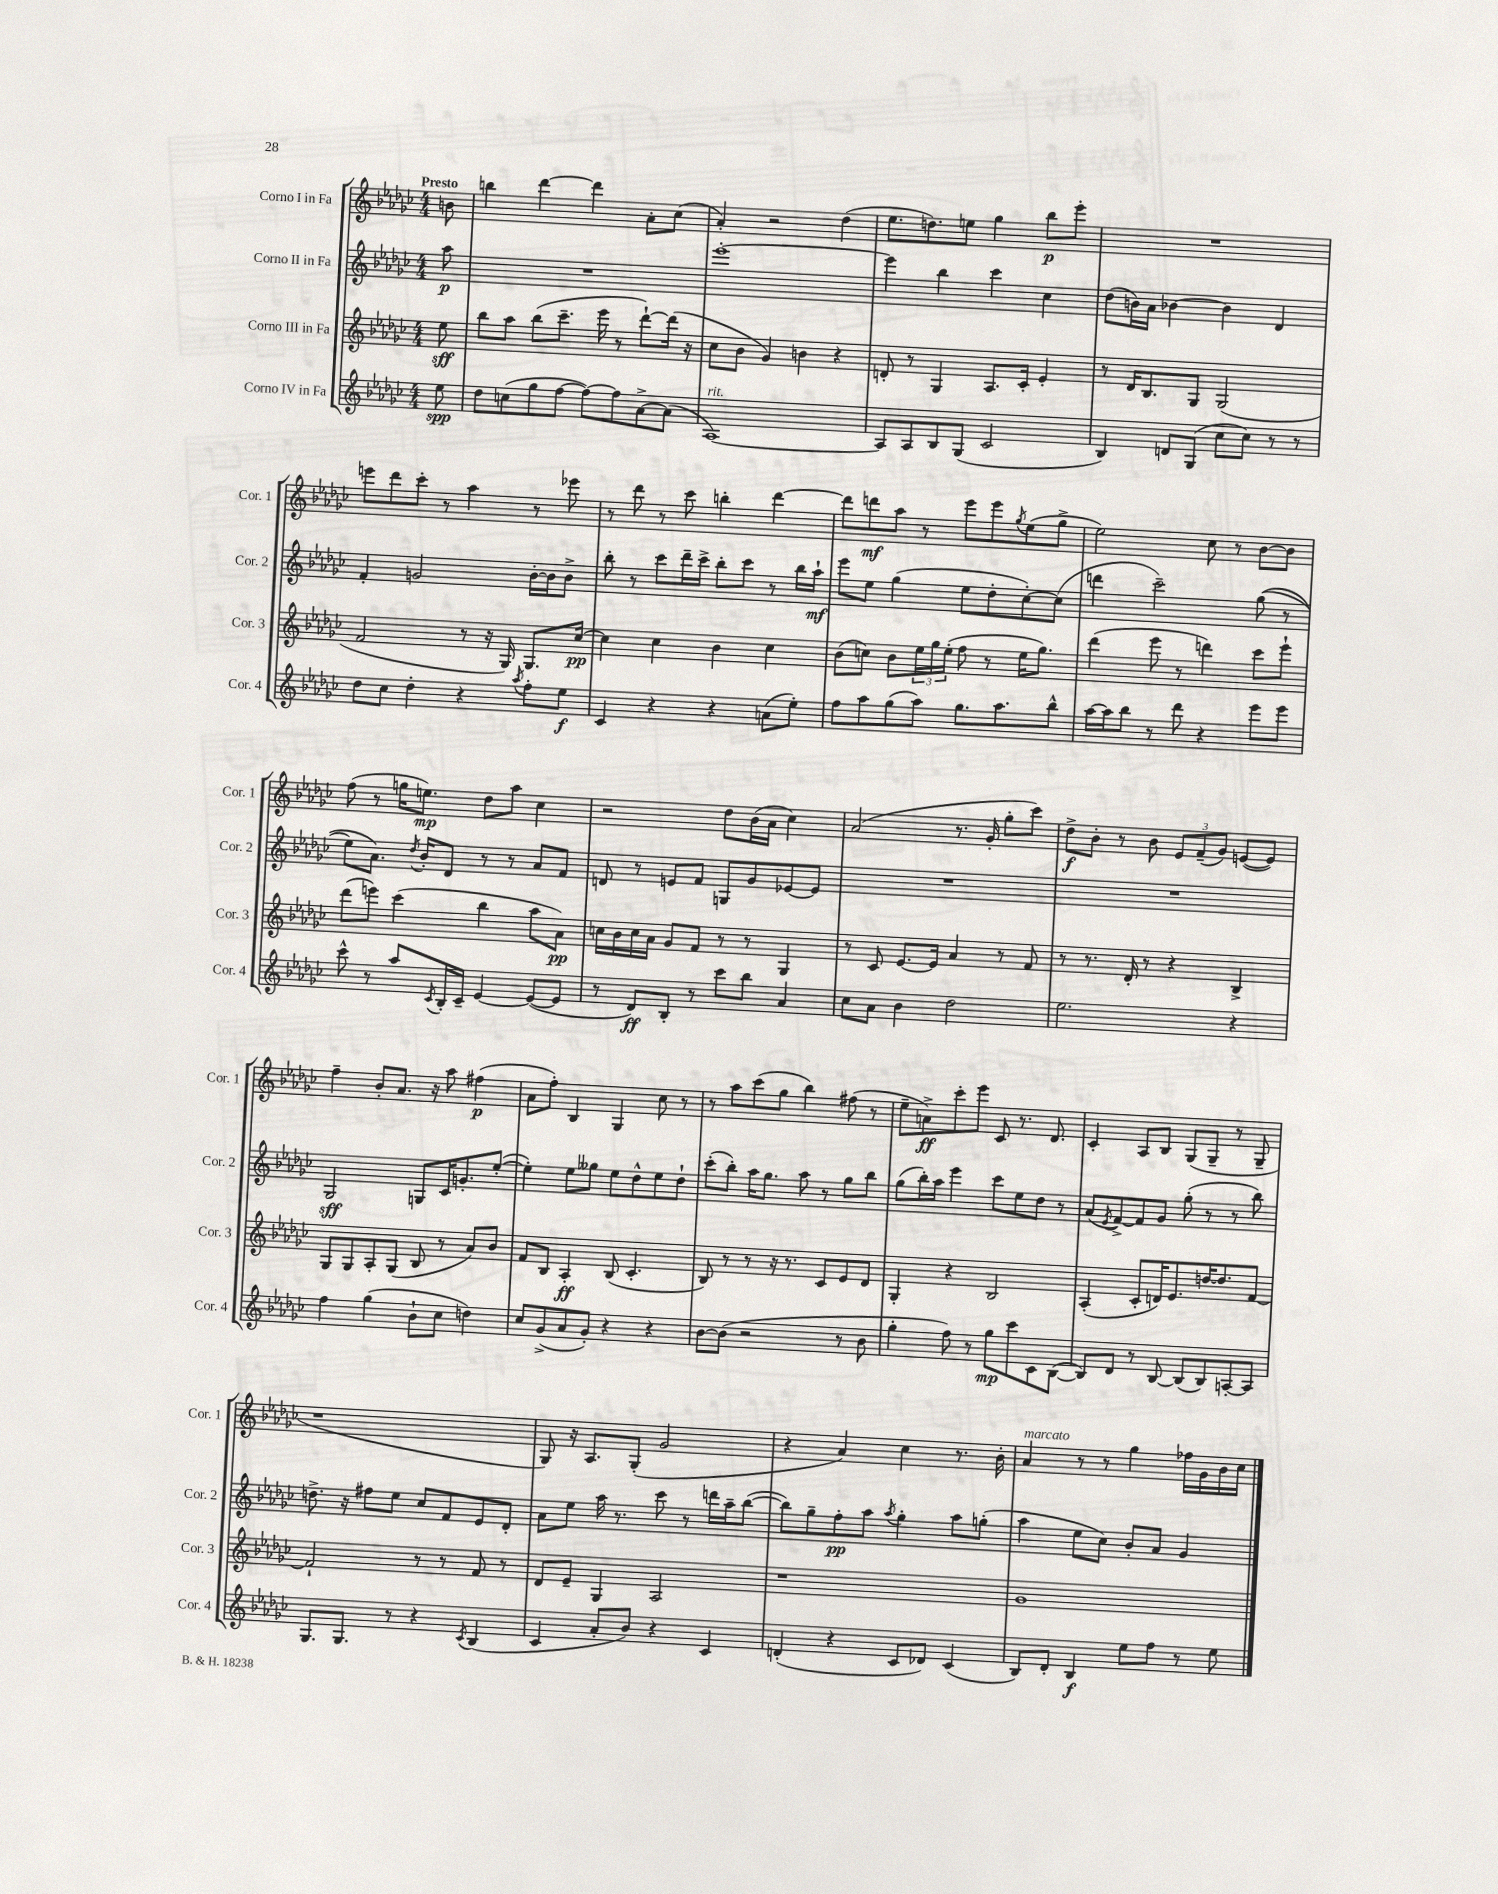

**kern	**kern	**kern	**kern
*staff4	*staff3	*staff2	*staff1
*clefG2	*clefG2	*clefG2	*clefG2
*k[b-e-a-d-g-c-]	*k[b-e-a-d-g-c-]	*k[b-e-a-d-g-c-]	*k[b-e-a-d-g-c-]
*M4/4	*M4/4	*M4/4	*M4/4
8ee-	8ee-	8aa-	8b
=	=	=	=
8dd-	8bb-	1r	4bb
(8cc	8aa-	.	.
8gg-	(8bb-	.	[4ddd-
[8ff	8.ccc-~	.	.
8ff_)	.	.	4ddd-]
.	16eee-	.	.
8ff]	8r	.	.
[8a-^	[8ddd-`)	.	8a-'
(8a-]	(16ddd-]	.	(8cc-
.	16r	.	.
=	=	=	=
[1A-)	8cc-	[1eee-'	4a-')
.	8b-	.	.
.	4g-)	.	2r
.	4b	.	.
.	4r	.	(4dd-
=	=	=	=
8A-]	8d'	4eee-]	8.ee-
8A-	8r	.	.
.	.	.	8.dd)
8B-	4G-	4bb-	.
(8G-	.	.	8ee
2c-	8.A-	4ccc-	4gg-
.	16c-'	.	.
.	4e-'	4cc-	8bb-
.	.	.	8eee-'
=	=	=	=
4B-)	8r	(8dd-	1r
.	16d-	16b)	.
.	8.B-	16a-	.
8d	.	[4b-	.
(8G-	8G-	.	.
8cc-	(2G-	4b-]	.
8cc-)	.	.	.
8r	.	4d-	.
8r	.	.	.
=	=	=	=
8dd-	2f	4f'	8eee
8cc-	.	.	8ddd-
4dd-'	.	2g	8ccc-'
.	.	.	8r
4r	8r	.	4aa-
.	16r	.	.
.	16G-)	.	.
8qaa-	.	.	.
8ff'	8.G-	[16b-'	8r
.	.	16b-]	.
8ee-	.	8b-^	8eee-
.	[16cc-	.	.
=	=	=	=
4c-	4cc-]	8bb-'	8r
.	.	8r	8ddd-
4r	4cc-	8ccc-	8r
.	.	16ddd-~	8ccc-
.	.	16ccc-^	.
4r	4b-	8bb-'	4bb'
.	.	8ccc-	.
(8a	4cc-	8r	[4ddd-
8ee-')	.	16bb-	.
.	.	16aa-`	.
=	=	=	=
8ff	(8b-	8eee-	8ddd-]
8aa-	8cc)	8ee-	8ddd
(8gg-	8b-	(4gg-	8aa-
8aa-)	24ee-	.	8r
.	24gg-	.	.
.	(24ee-'	.	.
8.gg-	8ff	8ee-	8eee-
.	8r	8dd-'	8eee-
8.aa-	.	.	.
.	.	.	8qgg-
.	16ee-	[8cc-')	(8ee-
.	8.gg-)	.	.
8bb-^^	.	(8cc-]	8gg-^
=	=	=	=
[16aa-	(4ddd-	4ddd	2ee-)
16aa-]	.	.	.
8bb-	.	.	.
8r	8eee-	2ccc-~)	.
8ddd-	8r	.	.
4r	4ddd)	.	8cc-
.	.	.	8r
8eee-	8ccc-	&((8gg-	[8b-
8eee-	8eee-`	8r	8b-]
=	=	=	=
8ccc-^^	(8ddd-	8ee-)	(8ff
8r	8eee)	8.a-&)	8r
8aa-	(4ccc-	.	16gg
.	.	8qdd-	.
.	.	16b-'	8.ee)
8qc-	.	.	.
16B-'	.	8d-	.
16c-~	.	.	.
[4e-	4bb-	8r	8dd-
.	.	8r	8aa-
(8e-_	8aa-	8a-	4cc-
8e-]	8a-)	8f	.
=	=	=	=
8r	16cc	8d	2r
.	16b-	.	.
8d-)	16cc	8r	.
.	16a-	.	.
8B-'	8g-	8e	.
8r	8f	8f	.
8ccc-	8r	8G	8dd-
8bb-	8r	8g-	(16b-
.	.	.	16a-
4a-	4G-	[8e-	4cc-)
.	.	8e-]	.
=	=	=	=
8cc-	8r	1r	(2a-
8a-	8c-	.	.
4b-	[8.e-	.	.
.	16e-]	.	.
2dd-	4a-	.	8.r
.	.	.	16g-'
.	8r	.	8gg-'
.	8f	.	8ccc-)
=	=	=	=
2.ee-	8r	1r	8dd-^
.	8.r	.	8b-'
.	.	.	8r
.	16d-'	.	.
.	8r	.	8b-
.	4r	.	12e-
.	.	.	(12f~
.	.	.	12g-)
4r	4B-^	.	([8e
.	.	.	8e])
=	=	=	=
4ff	8G-	2G-	4ff~
.	8G-	.	.
(4gg-	8A-'	.	8b-'
.	(8G-	.	8.a-
8b-`	8B-	8G	.
.	.	.	16r
8cc-	8r	16c-	8aa-
.	.	8.g'	.
4dd)	8a-)	.	(4ff#
.	8b-	([8ee-'	.
=	=	=	=
8cc-	8f	4ee-'])	8a-
(8g-^	8B-	.	8ff')
8a-	4A-'	8ee-	4B-
8g-')	.	8gg--	.
4r	(8B-	8ee-	4G-
.	4.c-'	8dd-^^	.
4r	.	8ee-	8cc-
.	.	8dd-`	8r
=	=	=	=
[8b-	8B-)	(8ccc-'	8r
(8b-]	8r	8bb-')	8aa-
2r	8r	16aa-	(8ccc-
.	.	8.gg-	.
.	16r	.	8gg-
.	8.r	.	.
.	.	8aa-	4bb-)
.	8c-	8r	.
8r	8e-	8gg-	(8ff#
8b-	8d-	8bb-	8r
=	=	=	=
4gg-'	4G-'	(8gg-	8ee-~
.	.	16bb-')	8a^)
.	.	16aa-	.
8ff)	4r	4eee-	8ccc-'
8r	.	.	8eee-
8gg-	2B-	8ccc-	8c-
8ccc-	.	8ee-	8.r
8c-	.	8dd-	.
.	.	.	8.d-
([8B-	.	8r	.
=	=	=	=
8B-])	(4A-'	(8a-	4c-'
.	.	8qe-	.
8d-	.	[8f^)	.
8r	8c-'	8f]	8A-
[8B-	16d)	8g-	8B-
.	8.e-	.	.
(8B-]	.	(8gg-'	(8G-
8B-)	[16dd	8r	8G-~
.	8.dd]	.	.
[8A'	.	8r	8r
8A]	[8f	8bb-)	8G-~
=	=	=	=
8.G-	2f`]	8.dd^	1r
8.G-	.	16r	.
.	.	8ff#	.
8r	.	8ee-	.
4r	8r	8cc-	.
.	8r	8f	.
8qc-	.	.	.
(4B-	8f	8e-	.
.	8r	8d-'	.
=	=	=	=
4c-	8d-	8a-	8G-)
.	8e-~	8ee-	16r
.	.	.	8.A-
8a-'	4G-	16aa-	.
.	.	8.r	.
8b-)	.	.	(8G-'
4r	2A-	8ccc-	2g-
.	.	8r	.
4c-	.	16ddd	.
.	.	16aa-~	.
.	.	([8bb-	.
=	=	=	=
(4d'	1r	8bb-])	4r
.	.	8gg-~	.
4r	.	8ff'	4a-)
.	.	8aa-	.
.	.	8qaa-	.
8c-	.	4gg-'	4cc-
8d-)	.	.	.
(4c-	.	8aa-	8.r
.	.	(8gg'	.
.	.	.	16b-'
=	=	=	=
8B-)	1g-	4aa-	4a-
8d-'	.	.	.
4B-	.	8ee-	8r
.	.	8cc-)	8r
8ee-	.	8b-'	4gg-
8ff	.	8a-	.
8r	.	4g-	16ff-
.	.	.	16g-
8ee-	.	.	16b-
.	.	.	16cc-
==	==	==	==
*-	*-	*-	*-
